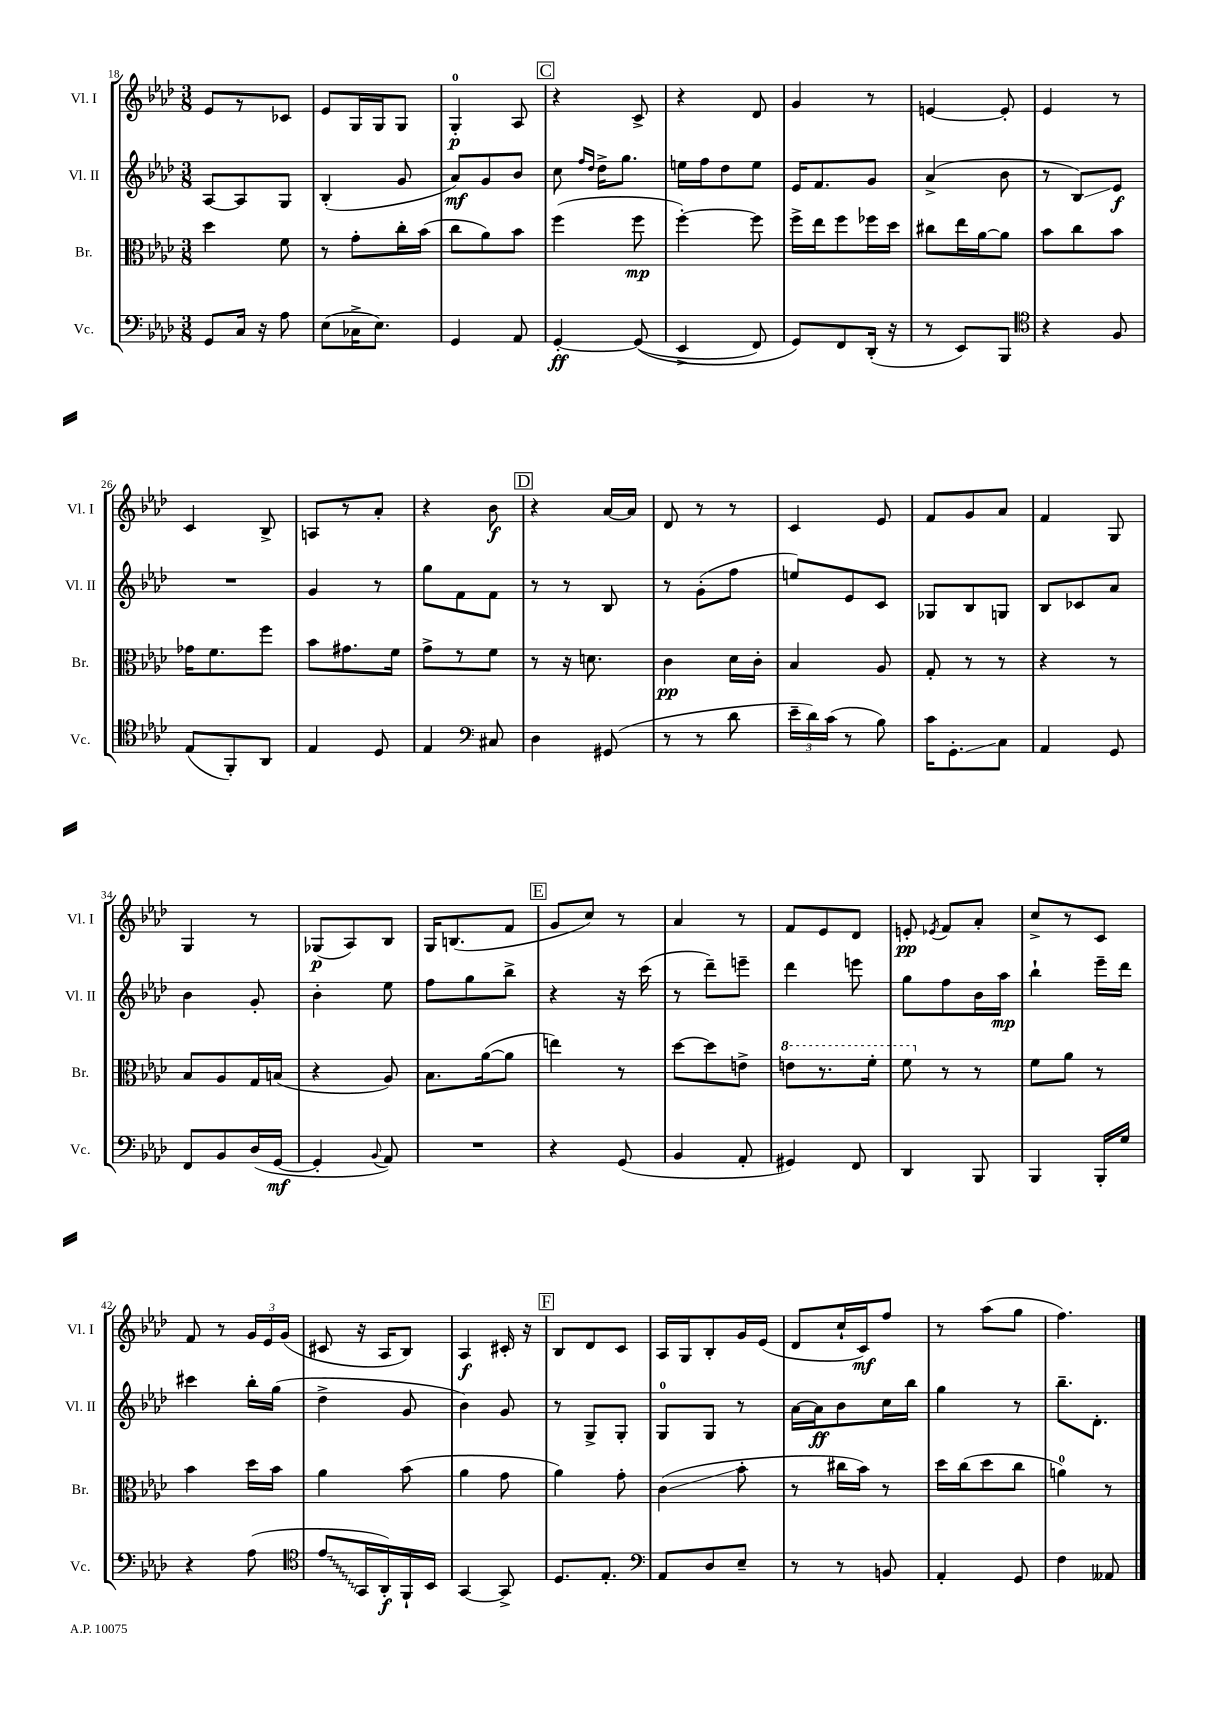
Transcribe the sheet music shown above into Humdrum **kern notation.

**kern	**kern	**kern	**kern
*staff4	*staff3	*staff2	*staff1
*clefF4	*clefC3	*clefG2	*clefG2
*k[b-e-a-d-]	*k[b-e-a-d-]	*k[b-e-a-d-]	*k[b-e-a-d-]
*M3/8	*M3/8	*M3/8	*M3/8
8GG	4dd-	[8A-	8e-
16C	.	8A-]	8r
16r	.	.	.
8A-	8f	8G	8c-
=	=	=	=
(8E-	8r	(4B-'	8e-
16C-^	8g'	.	16G
8.E-)	.	.	16G
.	16cc'	8g	8G
.	(16b-	.	.
=	=	=	=
4GG	8cc	8a-)	4G'
.	8a-)	8g	.
8AA-	8b-	8b-	8A-
=	=	=	=
[4GG'	(4ff	8cc	4r
.	.	16qqff	.
.	.	16qqdd-	.
.	.	16dd-^	.
.	.	8.gg	.
&((8GG]	8ff	.	8c^
=	=	=	=
4EE-^	[4ff')	16ee	4r
.	.	16ff	.
.	.	8dd-	.
8FF)	8ff]	8ee	8d-
=	=	=	=
8GG&)	16ff^	16e-	4g
.	16ee-	8.f	.
8FF	8ff	.	.
(16DD-'	16ff-	8g	8r
16r	16dd-	.	.
=	=	=	=
8r	8cc#	(4a-^	[4e
8EE-)	16ee-	.	.
.	[16a-	.	.
8BBB-	8a-]	8b-	8e']
=	=	=	=
*clefC4	*	*	*
4r	8b-	8r	4e-
.	8cc	8B-)	.
8F	8b-	8e-	8r
=	=	=	=
(8E-	16g-	4.r	4c
.	8.f	.	.
8FF')	.	.	.
8AA-	8ff	.	8B-^
=	=	=	=
4E-	8b-	4g	8A
.	8.g#	.	8r
8D-	.	8r	8a-'
.	16f	.	.
=	=	=	=
4E-	8g^	8gg	4r
.	8r	8f	.
*clefF4	*	*	*
8C#	8f	8f	8b-
=	=	=	=
4D-	8r	8r	4r
.	16r	8r	.
.	8.d	.	.
(8GG#	.	8B-	[16a-
.	.	.	16a-]
=	=	=	=
8r	4c	8r	8d-
8r	.	(8g'	8r
8d-	16d-	8ff	8r
.	16c'	.	.
=	=	=	=
24e-~	4B-	8ee)	4c
24d-)	.	.	.
(24c	.	.	.
8r	.	8e-	.
8B-)	8A-	8c	8e-
=	=	=	=
16c	8G'	8G-	8f
8.GG'	.	.	.
.	8r	8B-	8g
8C	8r	8G	8a-
=	=	=	=
4AA-	4r	8B-	4f
.	.	8c-	.
8GG	8r	8a-	8G
=	=	=	=
8FF	8B-	4b-	4G
8BB-	8A-	.	.
(16D-	16G	8g'	8r
[16GG	(16B	.	.
=	=	=	=
4GG']	4r	4b-'	(8G-
.	.	.	8A-)
8qqBB-	.	.	.
8AA-)	8A-)	8ee-	8B-
=	=	=	=
4.r	8.B-	8ff	16G
.	.	.	(8.B
.	.	8gg	.
.	([16a-	.	.
.	8a-]	8bb-^	8f
=	=	=	=
4r	4ee)	4r	8g
.	.	.	8cc)
(8GG	8r	16r	8r
.	.	(16ccc	.
=	=	=	=
4BB-	[8dd-	8r	4a-
.	8dd-]	8ddd-~)	.
8AA-'	8e^	8eee~	8r
=	=	=	=
4GG#)	8ee	4ddd-	8f
.	8.r	.	8e-
8FF	.	8eee	8d-
.	16ff'	.	.
=	=	=	=
4DD-	8ff	8gg	8e'
.	.	.	8qe-
.	8r	8ff	8f
8BBB-	8r	16b-	8a-'
.	.	16aa-	.
=	=	=	=
4BBB-	8f	4bb-`	8cc^
.	8a-	.	8r
16BBB-'	8r	16eee-~	8c
16G	.	16ddd-	.
=	=	=	=
4r	4b-	4ccc#	8f
.	.	.	8r
(8A-	16dd-	16bb-'	24g
.	.	.	24e-
.	16b-	(16gg	.
.	.	.	(24g
=	=	=	=
*clefC4	*	*	*
8e-	4a-	4dd-^	8c#
16GG	.	.	16r
16AA-')	.	.	16A-
16FF`	(8b-	8g	8B-)
16BB-	.	.	.
=	=	=	=
[4GG	4a-	4b-)	4A-
8GG^]	8g	8g	16c#'
.	.	.	16r
=	=	=	=
8.D-	4a-)	8r	8B-
.	.	8G^	8d-
8.E-'	.	.	.
.	8g'	8G'	8c
=	=	=	=
*clefF4	*	*	*
8AA-	(4c	8G	16A-
.	.	.	16G
8D-	.	8G	8B-'
8E-~	8b-'	8r	16g
.	.	.	(16e-
=	=	=	=
8r	8r	[16a-	8d-
.	.	16a-]	.
8r	16cc#	8b-	16cc`
.	16b-)	.	16c)
8BB	8r	16cc	8ff
.	.	16bb-	.
=	=	=	=
4AA-'	16dd-	4gg	8r
.	(16cc	.	.
.	8dd-	.	(8aa-
8GG	8cc	8r	8gg
=	=	=	=
4F	4a)	8.bb-~	4.ff)
.	.	8.d-'	.
8AA--	8r	.	.
==	==	==	==
*-	*-	*-	*-
